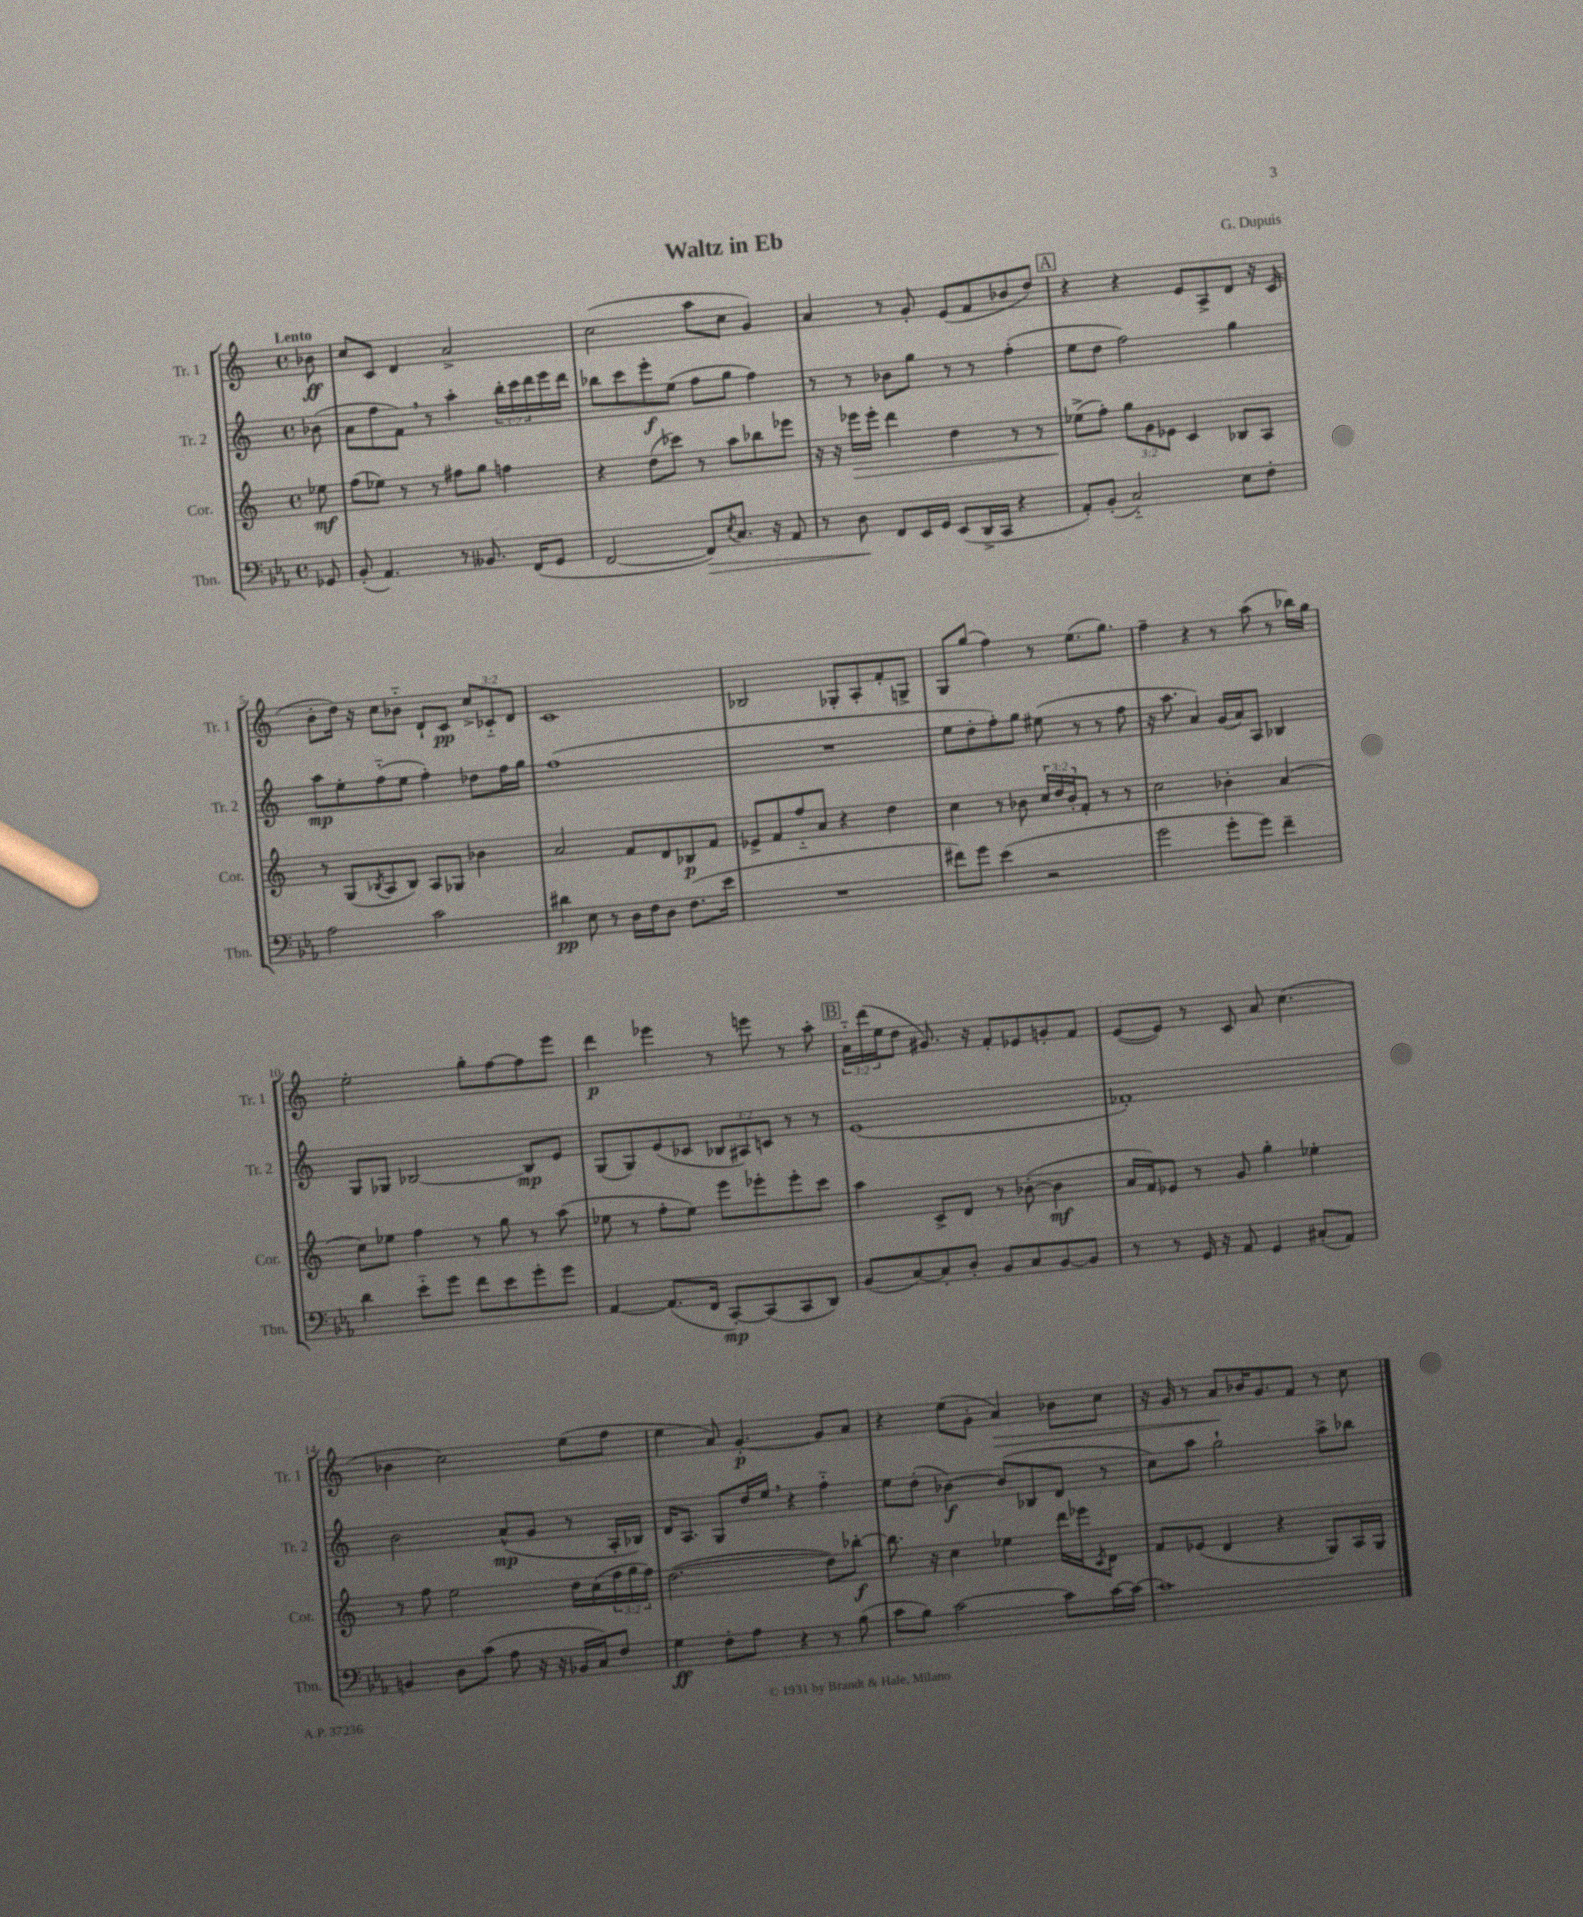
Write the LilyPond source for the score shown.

\header { title = "Waltz in Eb" composer = "G. Dupuis" }
<<
\new StaffGroup <<
\new Staff = "s0" \with { instrumentName = "Tr. 1" shortInstrumentName = "Tr. 1" } {
    \clef treble \key c \major \defaultTimeSignature \time 4/4 \override Staff.TupletNumber.text = #tuplet-number::calc-fraction-text \partial 8 \tempo "Lento"
    bes'8\ff |
    c''8 c'8 d'4 a'2-> |
    c''2( a''8 c''8 g'4) |
    a'4 r8 g'8-. e'8( f'8 bes'8 d''8) |
    \mark \markup { \box "A" } r4 r4 e'8 a8-> d'8 r16 c'16( |
    b'8-. d''16) r16 c''8 bes'8-_ d'8-! c'8\pp \tuplet 3/2 { c''8-> ces'8-_ d'8 } |
    c'1 |
    bes2 ges8-. a8-. f'8-. g8-> |
    g8 g''8( f''4) r8 e''8.( g''8.) |
    f''4-- r4 r8 a''8( r8 bes''16) g''16 |
    e''2-. g''8-. f''8~ f''8 e'''8 |
    d'''4\p ees'''4 r8 e'''8 r8 a''8-. |
    \mark \markup { \box "B" } \tuplet 3/2 { a'16-_ d'''16( e''16 } d''8 gis'8.) r16 f'8-. ees'8 g'8-. f'8 |
    e'8~( e'8) r8 c'8 a'8 c''4.( |
    bes'4 c''2) e''8( f''8 |
    e''4 a'8) g'4.~-.\p g'8 a'8 |
    r4 e''8( g'8-. a'4\>) bes'8 c''8 |
    r16 g'16 r8 a'8\! bes'16 g'8. f'8 r8 c''8 \bar "|." |
}
\new Staff = "s1" \with { instrumentName = "Tr. 2" shortInstrumentName = "Tr. 2" } {
    \clef treble \key c \major \defaultTimeSignature \time 4/4 \override Staff.TupletNumber.text = #tuplet-number::calc-fraction-text \partial 8
    bes'8( |
    a'8 f''8 f'8) \breathe r8 a''4-. \tuplet 3/2 { b''16-. c'''16 d'''16 } e'''16 d'''16 |
    bes''8 c'''8 e'''8-.\f e''8( f''8 g''8 f''4) |
    r8 r8 bes'8 g''8 r8 r8 f''4-.( |
    \mark \markup { \box "A" } e''8 d''8 f''2) g''4 |
    a''8\mp e''8-. f''8-_( e''8 f''4-.) des''8 f''16 g''16 |
    f''1( |
    R1 |
    e''8 d''8-. f''8-.) g''8 eis''8( r8 r8 f''8 |
    r16 a''8. a'4) g'16( a'16) a8 bes4 |
    g8 ges8 bes2~ bes8\mp e'8 |
    g8( g8) e'8( ces'8 \tuplet 3/2 { bes8 ais8) c'8 } r8 r8 |
    \mark \markup { \box "B" } e'1( |
    fes'1-.) |
    b'2 a'8-^\mp( g'8 r8 a16-. bes16) |
    d'16 a8. g8 d''16 e''16 \breathe r4 f''4-_ |
    e''8 d''8-.( bes'4~\f) bes'8( bes8 d'8 r8 |
    c''8) a''8 g''2-! a''8-> bes''8 \bar "|." |
}
\new Staff = "s2" \with { instrumentName = "Cor." shortInstrumentName = "Cor." } {
    \clef treble \key c \major \defaultTimeSignature \time 4/4 \override Staff.TupletNumber.text = #tuplet-number::calc-fraction-text \partial 8
    ees''8\mf |
    f''8( ees''8) r8 r8 fis''8 g''8 f''4 |
    r4 d''8( ces'''8) r8 a''8 bes''8 ees'''8 |
    r16 r16 ees'''16\> ees'''16-. d'''4 d''4 r8 r8 |
    \mark \markup { \box "A" } ees''8->\!( f''8-.) \tuplet 3/2 { g''8 g'8 ees'8 } c'4 bes8 a8 |
    r8 g8( \acciaccatura { bes8 } a8 bes8) a8 ges8 bes'4 |
    a'2 f'8 d'8 bes8\p f'8 |
    ees'8-> f'8 f''8-_ a'8 r4 d''4 |
    c''4 r8 bes'8 \tuplet 3/2 { c''16 d''16 bes'16-. } f'8-. r8 r8 |
    c''2 bes'4-. a'4( |
    c''8) ees''8 f''4 r8 g''8 r8 a''8( |
    ees''8 r8 f''8-. ees''8) e'''8 ees'''8-. ees'''8-. c'''8 |
    \mark \markup { \box "B" } a''4 c'8-> d'8 r8 bes'8~-.( bes'4\mf |
    a'16 f'16) ees'8 r8 g'8 g''4-. ees''4-. |
    r8 f''8 e''2 d''16 c''16( \tuplet 3/2 { f''16 g''16 f''16) } |
    d''2.~( d''8) bes''8~-.\f |
    bes''8. r16 c''4 ees''4 d'''16 ees'''16 \acciaccatura { c'8 } d'8 |
    f'8 ees'8( d'4 r4 g8) a16 g16 \bar "|." |
}
\new Staff = "s3" \with { instrumentName = "Tbn." shortInstrumentName = "Tbn." } {
    \clef bass \key ees \major \defaultTimeSignature \time 4/4 \partial 8
    ges,8 |
    bes,8-.( aes,4.) r8 beses,8. f,16( g,8 |
    f,2~ f,8\>) \acciaccatura { ees8 } c8. r16 aes,8 |
    r8 d8\! f,8 ees,16 g,16 ees,8( d,16-> c,16 r4 |
    \mark \markup { \box "A" } aes,8-.) bes,8-.( c2-_) ees8 f8-. |
    aes2 c'2 |
    dis'4\pp ees8 r8 d16 f16 d8 f8.( ees'16 |
    R1 |
    fis'8) g'8 ees'4( r2 |
    g'2 g'8-. g'8) f'4-- |
    d'4 ees'8-_ g'8 f'8 ees'8 g'8-. g'8 |
    aes,4~ aes,8.( f,16 c,8~-.\mp) c,8( c,8 d,8) |
    \mark \markup { \box "B" } bes,8( c8~) c8-. d8-. bes,8 c8 bes,8~ bes,8 |
    r8 r8 g,16 r16 aes,8 g,4 cis8-.( aes,8) |
    b,4 d8 c'8( aes8 r16 r16 bes,16 c16) f8 |
    g4\ff f8-. aes8 r4 r8 bes8( |
    c'8 bes8) c'2~ c'8 c'16~ c'16~ |
    c'1 \bar "|." |
}
>>
>>
